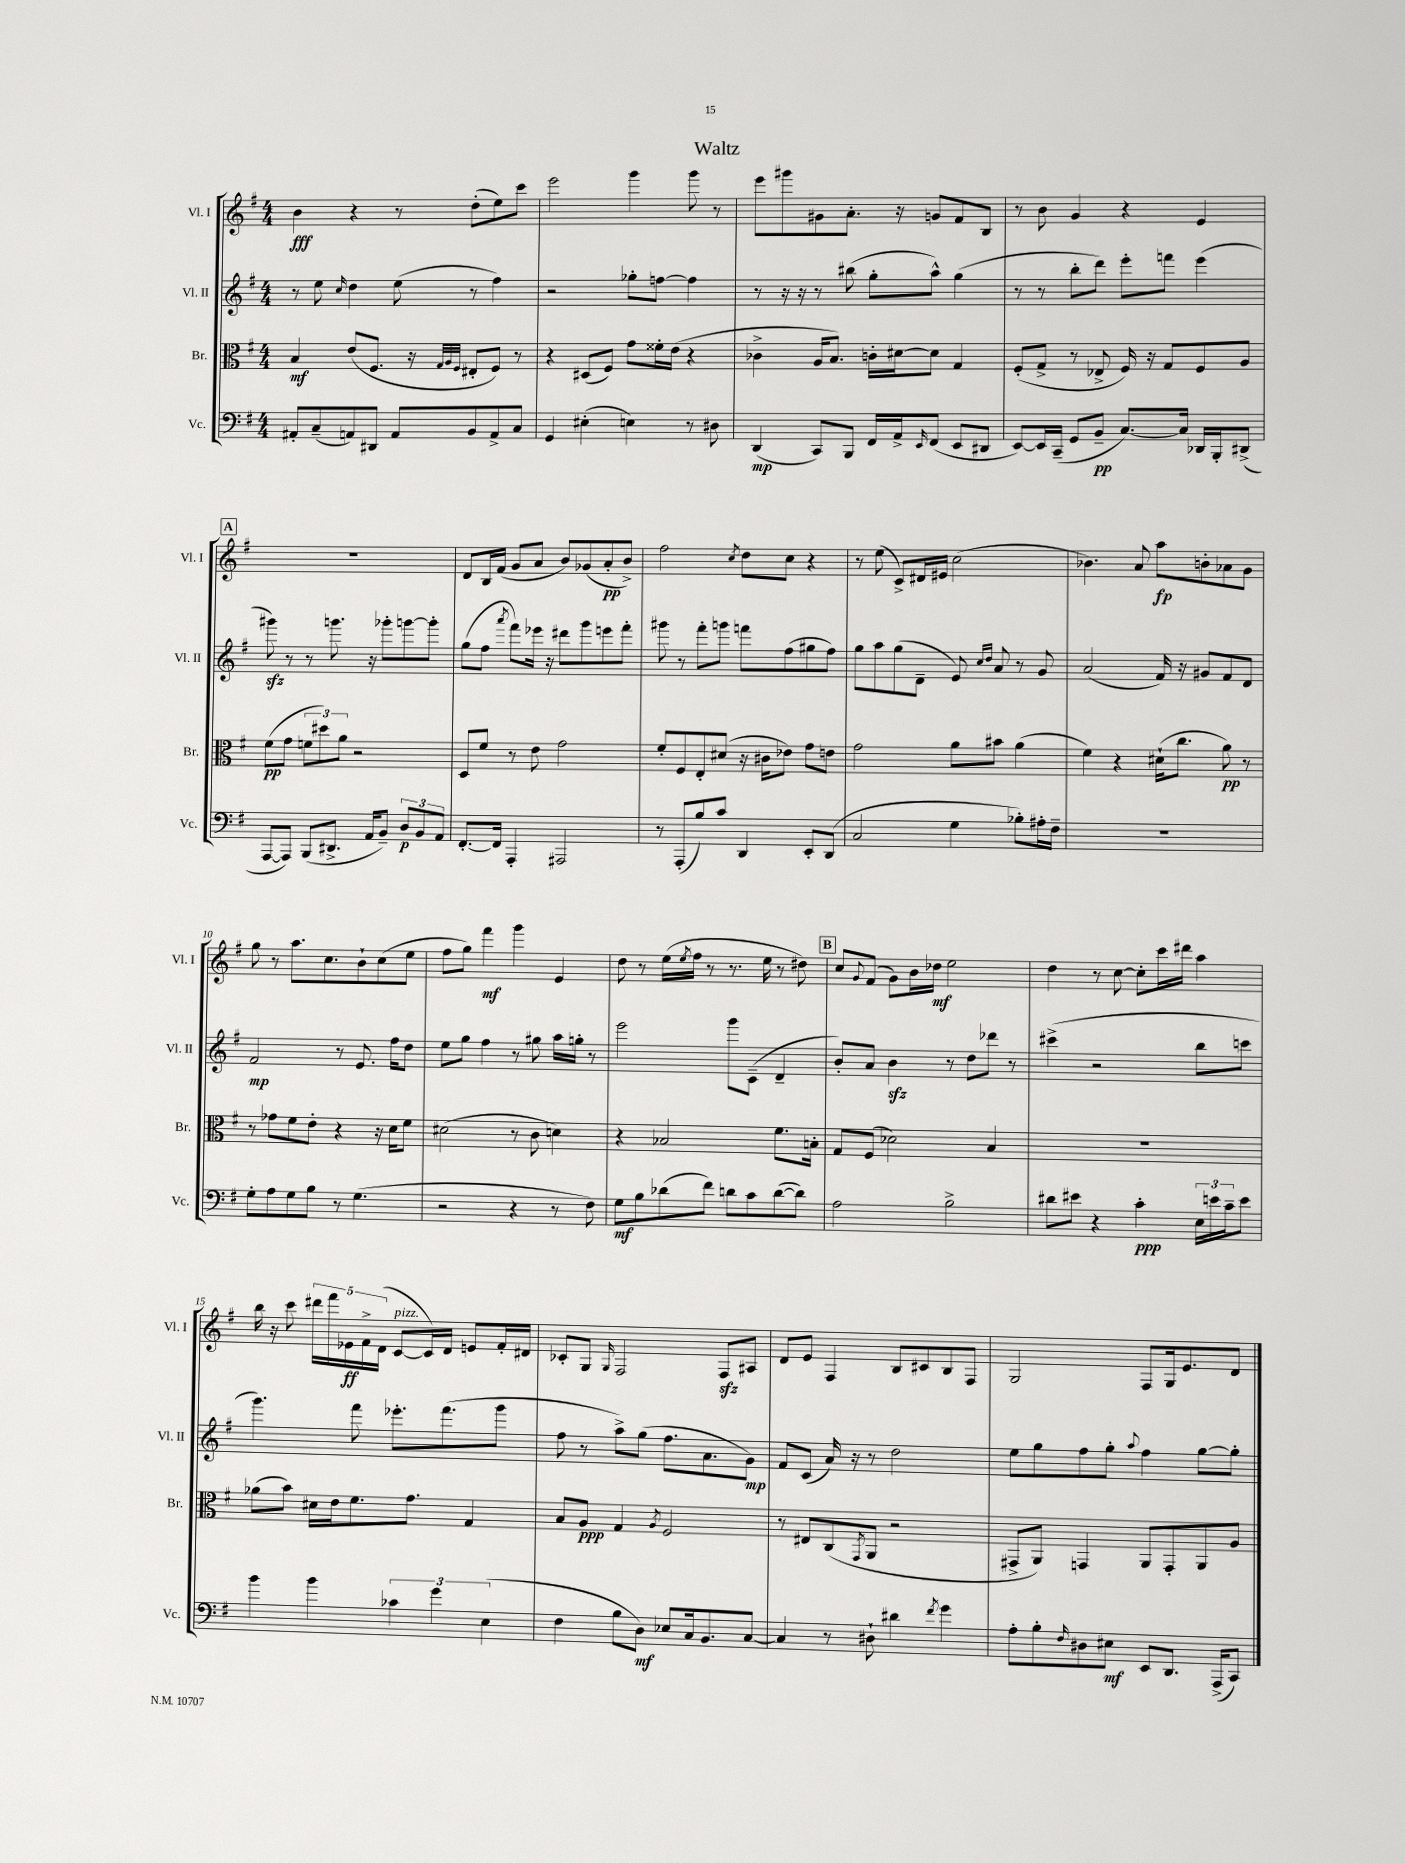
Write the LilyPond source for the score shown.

\header { title = "Waltz" }
<<
\new StaffGroup <<
\new Staff = "s0" \with { instrumentName = "Vl. I" shortInstrumentName = "Vl. I" } {
    \clef treble \key g \major \numericTimeSignature \time 4/4
    b'4\fff r4 r8 d''8-.( e''8) c'''8 |
    e'''2 g'''4 g'''8 r8 |
    e'''8 gis'''8 gis'8 a'8.-. r16 g'8 fis'8 b8 |
    r8 b'8 g'4 r4 e'4 |
    \mark \markup { \box "A" } R1 |
    d'8 b16 fis'16( g'8 a'8 b'8) ges'8( a'8-.\pp b'8->) |
    fis''2 \acciaccatura { c''8 } d''8 c''8 r4 |
    r8 e''8( c'8->) dis'16 eis'16 c''2( |
    bes'4.) a'8 a''8\fp b'8-. aes'8 g'8 |
    g''8 r8 a''8. c''8. b'8-! c''8( e''8 |
    fis''8 g''8) fis'''4\mf g'''4 e'4 |
    d''8 r8 e''16( \acciaccatura { e''8 } fis''16 r8 r8. e''16 r8 dis''8) |
    \mark \markup { \box "B" } c''8 \appoggiatura { g'8 } fis'8( g'8) b'16 des''16\mf e''2 |
    d''4 r8 c''8~ c''8-. c'''16 dis'''16 a''4 |
    b''16 r16 c'''8 \tuplet 5/4 { dis'''16 fis'''16 ees'16\ff fis'16-> d'16( } c'8~^\markup { \italic "pizz." } c'16) d'16 e'8 fis'16-. dis'16 |
    ces'8-. g8 \grace { g16 } fis2 fis8\sfz ais8 |
    d'8 e'8 fis4 b8 cis'8 b8 fis8 |
    g2 fis8 g16 e'8. d'8 \bar "|." |
}
\new Staff = "s1" \with { instrumentName = "Vl. II" shortInstrumentName = "Vl. II" } {
    \clef treble \key g \major \numericTimeSignature \time 4/4
    r8 e''8 \grace { c''16 } d''4 e''8( r8 fis''4) |
    r2 ges''8-. f''8~ f''4 |
    r8 r16 r16 r8 bis''8( g''8-. a''8-^) g''4( |
    r8 r8 b''8-. d'''8) e'''8-. f'''8 e'''4( |
    \mark \markup { \box "A" } gis'''8\sfz) r8 r8 g'''8. r16 ges'''8-. g'''8~ g'''8-. |
    g''8( fis''8 \acciaccatura { a'''8 } fis'''8) ees'''16 r16 dis'''8 g'''8 e'''8 fis'''8-. |
    gis'''8 r8 fis'''8-. g'''8 f'''8 fis''8( gis''8 fis''8) |
    g''8 a''8 g''8( d'8-- e'8) \grace { c''16 d''16 } a'8 r8 g'8 |
    a'2( fis'16) r16 gis'8 fis'8 d'8 |
    fis'2\mp r8 e'8. fis''16 d''8 |
    e''8 g''8 fis''4 r8 gis''8 a''16 g''16-. r8 |
    e'''2 g'''8 c'8--( d'4-- |
    \mark \markup { \box "B" } b'8-.) a'8 b'4\sfz r8 d''8 des'''8 r8 |
    cis'''4->( r2 b''8 c'''8 |
    g'''4.) fis'''8 ees'''8.-. fis'''8.( g'''8 |
    fis''8 r8 a''8->) g''8( fis''8. a'8. g'8\mp) |
    fis'8 c'8( a'16) r16 r8 d''2 |
    e''8 g''8 fis''8 g''8-. \appoggiatura { a''8 } fis''4 g''8~ g''8-. \bar "|." |
}
\new Staff = "s2" \with { instrumentName = "Br." shortInstrumentName = "Br." } {
    \clef alto \key g \major \numericTimeSignature \time 4/4
    b4\mf e'8( fis8. r16 \grace { g32 a32 fis32 } eis8-. fis8) r8 |
    r4 dis8( fis8) g'8 fisis'16-. e'16( r4 |
    ces'4-> a16 b8.) c'16-. dis'16~ dis'8 g4 |
    fis8-.( g8-> r8 ees8-> fis16) r16 g8 fis8 a8 |
    \mark \markup { \box "A" } fis'8\pp( g'8 \tuplet 3/2 { f'8 dis''8) a'8 } r2 |
    d8 fis'8 r8 e'8 g'2 |
    fis'8-. fis8 e8-. dis'8( r16 cis'16 ees'8) g'8 e'8 |
    g'2 a'8 bis'8 a'4( |
    fis'4) r4 dis'16-!( c''8. a'8\pp) r8 |
    r8 ges'8 fis'8 e'8-. r4 r16 d'16 fis'8 |
    dis'2( r8 c'8 d'4) |
    r4 bes2 fis'8. b16-. |
    \mark \markup { \box "B" } g8 fis8( des'2) b4 |
    R1 |
    aes'8( b'8) dis'16 e'16 fis'8. g'8. g4 |
    b8 a8\ppp g4 \acciaccatura { a8 } fis2 |
    r8 eis8 c8( \acciaccatura { g,8 } a,8 r2 |
    gis,8-> a,8) g,4 a,8 g,8-. a,8 a8 \bar "|." |
}
\new Staff = "s3" \with { instrumentName = "Vc." shortInstrumentName = "Vc." } {
    \clef bass \key g \major \numericTimeSignature \time 4/4
    ais,8-. c8--( a,8) dis,8 a,8 b,8 a,8-> c8 |
    g,4 eis4-.( e4) r8 dis8 |
    d,4\mp( c,8) b,,8 fis,16 a,16-> \grace { e,16 } fis,8( e,8 dis,8 |
    e,8~) e,16 c,16--( g,8 b,8--\pp c8.~) c16 des,16 b,,16-. dis,8->( |
    \mark \markup { \box "A" } a,,8~ a,,8) b,,8( dis,8.-> a,16 b,8--) \tuplet 3/2 { d8\p b,8 a,8 } |
    fis,8.~-. fis,16 a,,4-. ais,,2 |
    r8 a,,8-.( b8) c'8 d,4 e,8-. d,8( |
    c2 g4 bes8-.) ais16-. fis16-- |
    R1 |
    g8-. a8 g8 b8 r8 g4.( |
    r2 r4 r8 fis8) |
    g8\mf b8 des'8( fis'8) d'8 c'8 d'8~( d'8) |
    \mark \markup { \box "B" } a2 b2-> |
    dis'8 eis'8 r4 c'4-.\ppp \tuplet 3/2 { e16 e'16 c'16-- } e'8 |
    b'4 b'4 \tuplet 3/2 { ces'4 g'4 e4( } |
    fis4 b8 d8\mf) ees8 c16 b,8. c8~ |
    c4 r8 dis8-! dis'4 \acciaccatura { fis'8 } g'4 |
    a8-. b8-. \grace { fis16 } dis8 eis8\mf e,8 d,8. a,,16->( c,8) \bar "|." |
}
>>
>>
